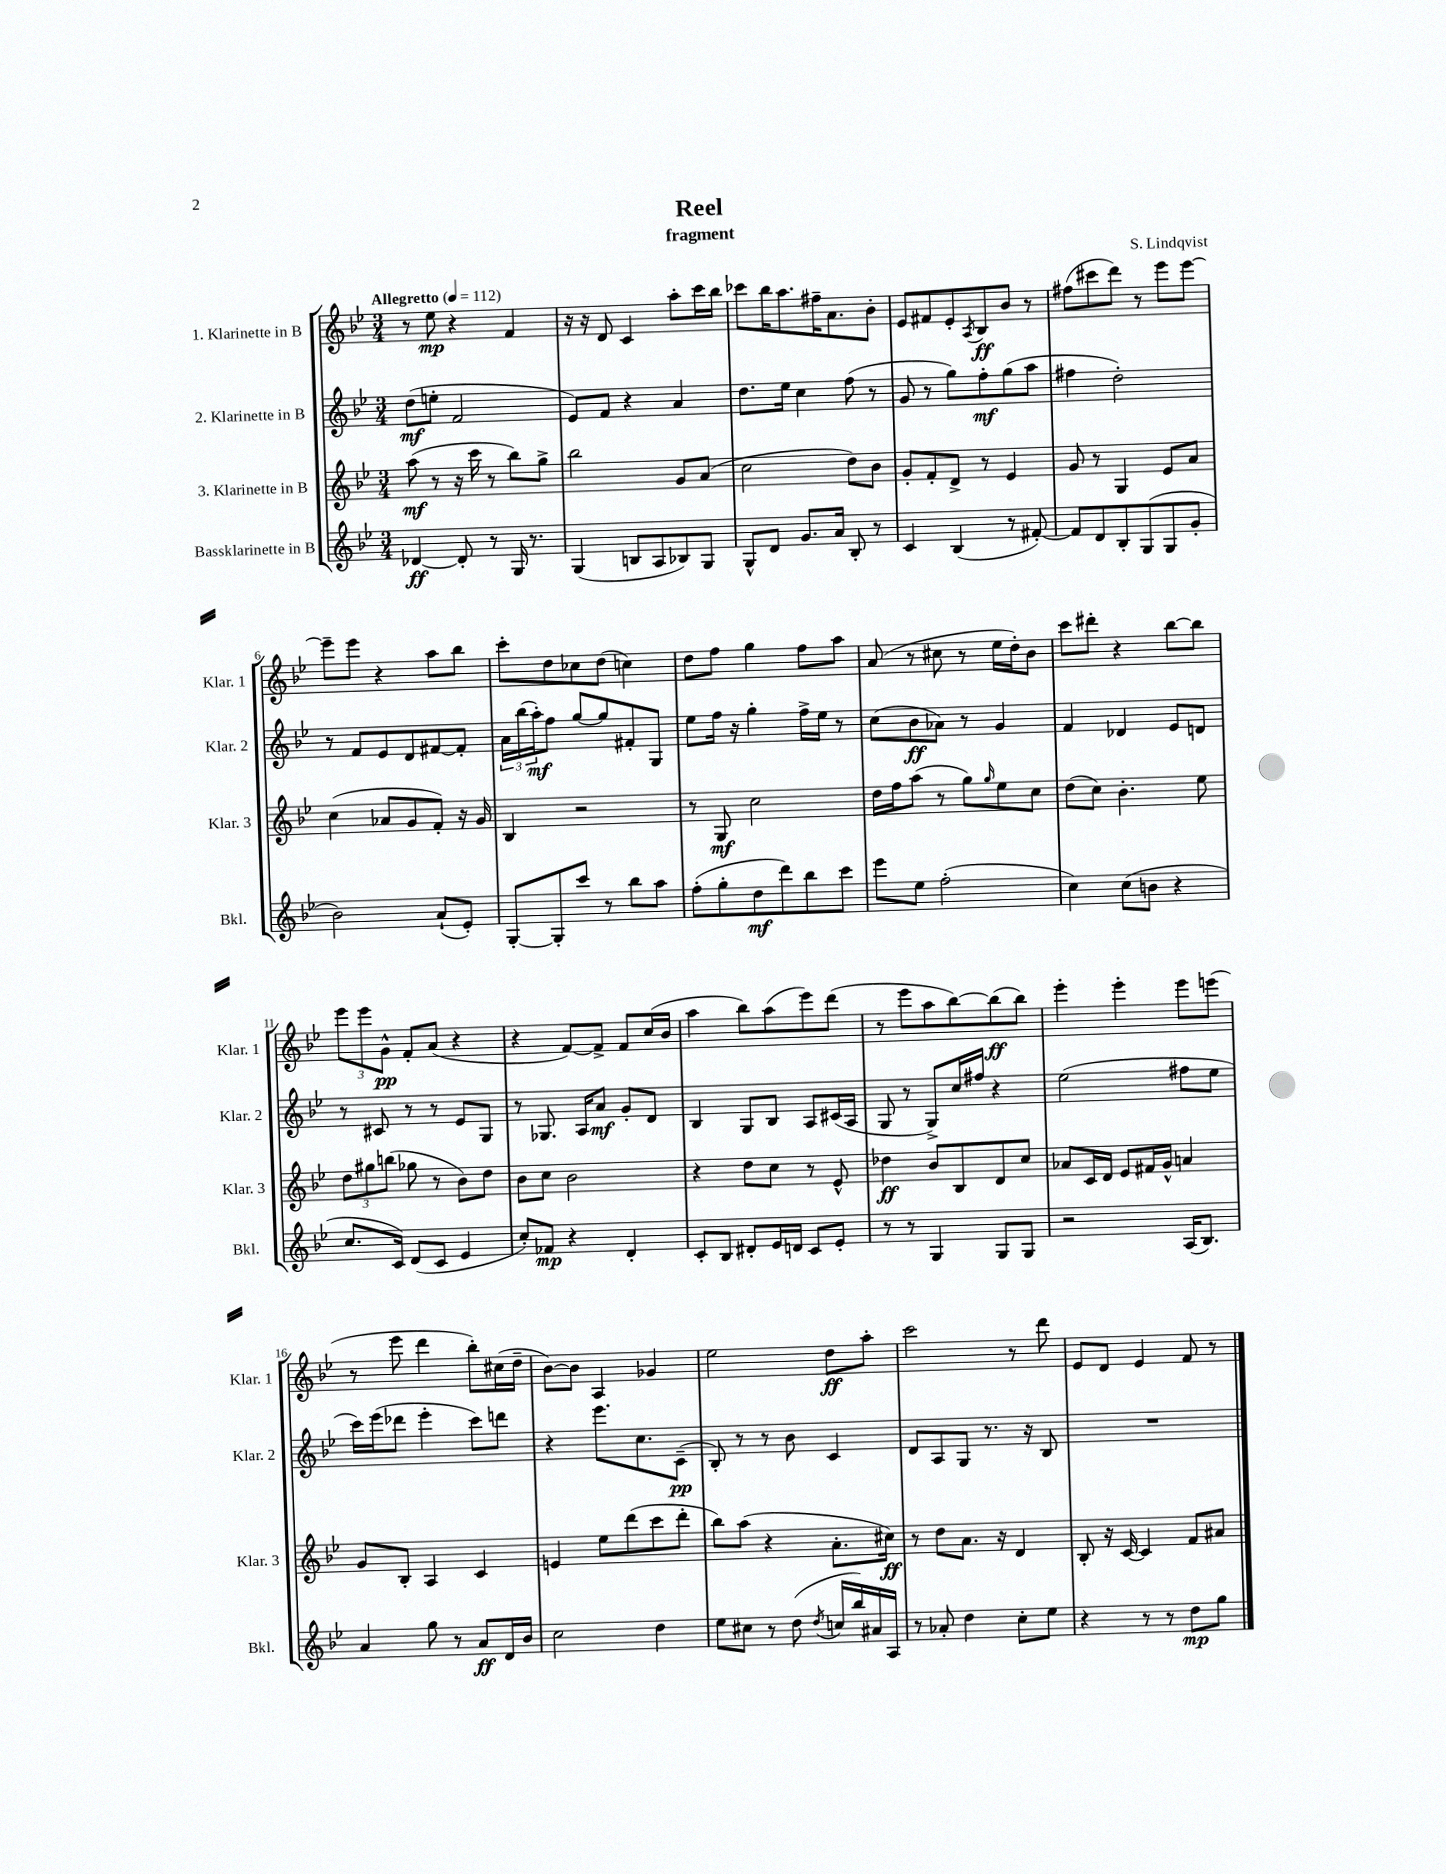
\header { title = "Reel" composer = "S. Lindqvist" subtitle = "fragment" }
<<
\new StaffGroup <<
\new Staff = "s0" \with { instrumentName = "1. Klarinette in B" shortInstrumentName = "Klar. 1" } {
    \clef treble \key bes \major \numericTimeSignature \time 3/4 \tempo "Allegretto" 4 = 112
    r8 ees''8\mp r4 f'4 |
    r16 r16 d'8 c'4 a''8-. c'''16 bes''16 |
    ces'''8 bes''16 a''8. fis''16-- a'8. bes'8-. |
    ees'8 fis'8 ees'8-. \acciaccatura { a8 } bes8\ff bes'8 r8 |
    fis''8( cis'''8 d'''8) r8 ees'''8 ees'''8~ |
    ees'''8-- ees'''8 r4 a''8 bes''8 |
    c'''8-. d''8 ces''8 d''8( c''4) |
    d''8 f''8 g''4 f''8 a''8 |
    a'8( r8 cis''8 r8 ees''16 d''16-.) bes'8 |
    c'''8 dis'''8-. r4 bes''8~ bes''8 |
    \tuplet 3/2 { ees'''8 ees'''8 g'8-^\pp } f'8-. a'8( r4 |
    r4 f'8~) f'8-> f'8 c''16( bes'16 |
    a''4 bes''8) a''8( ees'''8) d'''8( |
    r8 ees'''8 a''8 bes''8~) bes''8\ff( bes''8) |
    ees'''4-. ees'''4-. ees'''8 e'''8( |
    r8 ees'''8 d'''4 bes''8-.) cis''16( d''16-- |
    bes'8~) bes'8 a4 ges'4 |
    ees''2 d''8\ff a''8-. |
    c'''2 r8 d'''8 |
    ees'8 d'8 ees'4 f'8 r8 \bar "|." |
}
\new Staff = "s1" \with { instrumentName = "2. Klarinette in B" shortInstrumentName = "Klar. 2" } {
    \clef treble \key bes \major \numericTimeSignature \time 3/4
    d''8\mf( e''8-. f'2 |
    ees'8) f'8 r4 a'4 |
    d''8. ees''16 c''4 f''8( r8 |
    g'8 r8 g''8) f''8-.\mf g''8( a''8 |
    fis''4 d''2-.) |
    r8 f'8 ees'8 d'8 fis'8~ fis'8-. |
    \tuplet 3/2 { a'16 bes''16( a''16-.\mf) } f''8 g''8~ g''8 fis'8-. g8 |
    ees''8 f''16 r16 g''4-. f''16-> ees''16 r8 |
    c''8( bes'8\ff aes'8) r8 g'4 |
    f'4 des'4 ees'8 d'8 |
    r8 cis'8 r8 r8 ees'8 g8 |
    r8 ges8. a16 a'8\mf g'8-. d'8 |
    bes4 g8 bes8 a8 cis'16( a16 |
    g8 r8 g8->) c''16 fis''16 r4 |
    ees''2( fis''8 ees''8 |
    c'''16) ees'''16( des'''8 ees'''4-. c'''8) d'''8 |
    r4 ees'''8. c''8. c'8--\pp( |
    bes8-.) r8 r8 bes'8 c'4 |
    d'8 a8 g8 r8. r16 bes8 |
    R2. \bar "|." |
}
\new Staff = "s2" \with { instrumentName = "3. Klarinette in B" shortInstrumentName = "Klar. 3" } {
    \clef treble \key bes \major \numericTimeSignature \time 3/4
    a''8\mf( r8 r16 c'''16 r8 bes''8) g''8-> |
    bes''2 g'8 a'8( |
    c''2 d''8) bes'8 |
    g'8-. f'8-. d'8-> r8 ees'4 |
    g'8 r8 g4 ees'8 a'8 |
    c''4( aes'8 g'8 f'8-.) r16 g'16 |
    bes4 r2 |
    r8 g8\mf c''2 |
    d''16 f''16 a''8( r8 g''8) \grace { g''16 } ees''8 c''8 |
    d''8( c''8) bes'4.-. ees''8 |
    \tuplet 3/2 { d''8 gis''8 b''8( } ges''8 r8 bes'8) d''8 |
    bes'8 c''8 bes'2 |
    r4 d''8 c''8 r8 ees'8-^ |
    des''4\ff bes'8 bes8 d'8 c''8 |
    aes'8 c'16 d'16 ees'8 fis'16 g'16-^ a'4 |
    g'8 bes8-. a4 c'4 |
    e'4 ees''8 d'''8( c'''8 d'''8-. |
    bes''8) a''8( r4 a'8.-. cis''16\ff) |
    r8 d''8 a'8. r16 d'4 |
    bes8-. r16 c'16~ c'4 f'8 ais'8 \bar "|." |
}
\new Staff = "s3" \with { instrumentName = "Bassklarinette in B" shortInstrumentName = "Bkl." } {
    \clef treble \key bes \major \numericTimeSignature \time 3/4
    des'4~\ff des'8-. r8 g16 r8. |
    g4( b8 a8 bes8) g8 |
    g8-^ d'8 g'8. a'16 bes8-. r8 |
    c'4 bes4( r8 fis'8~-.) |
    fis'8 d'8 bes8-. g8( g8 g'8-. |
    bes'2) a'8-!( ees'8-.) |
    g8~-. g8-. c'''8 r8 bes''8 a''8 |
    f''8-.( g''8-. d''8\mf d'''8) bes''8 c'''8 |
    ees'''8 ees''8 f''2-.( |
    c''4) c''8( b'8 r4 |
    c''8. c'16) d'8( c'8 ees'4 |
    c''8-.) fes'8\mp r4 d'4-. |
    c'8-. bes8 dis'8-. ees'16 d'16 c'8 ees'8-. |
    r8 r8 g4 g8 g8 |
    r2 a16( bes8.) |
    a'4 g''8 r8 a'8\ff d'16 bes'16 |
    c''2 d''4 |
    ees''8 cis''8 r8 d''8( \acciaccatura { d''8 } c''16 bes''16) ais'16 a16 |
    r8 aes'8-. d''4 c''8-. ees''8 |
    r4 r8 r8 d''8\mp g''8 \bar "|." |
}
>>
>>
